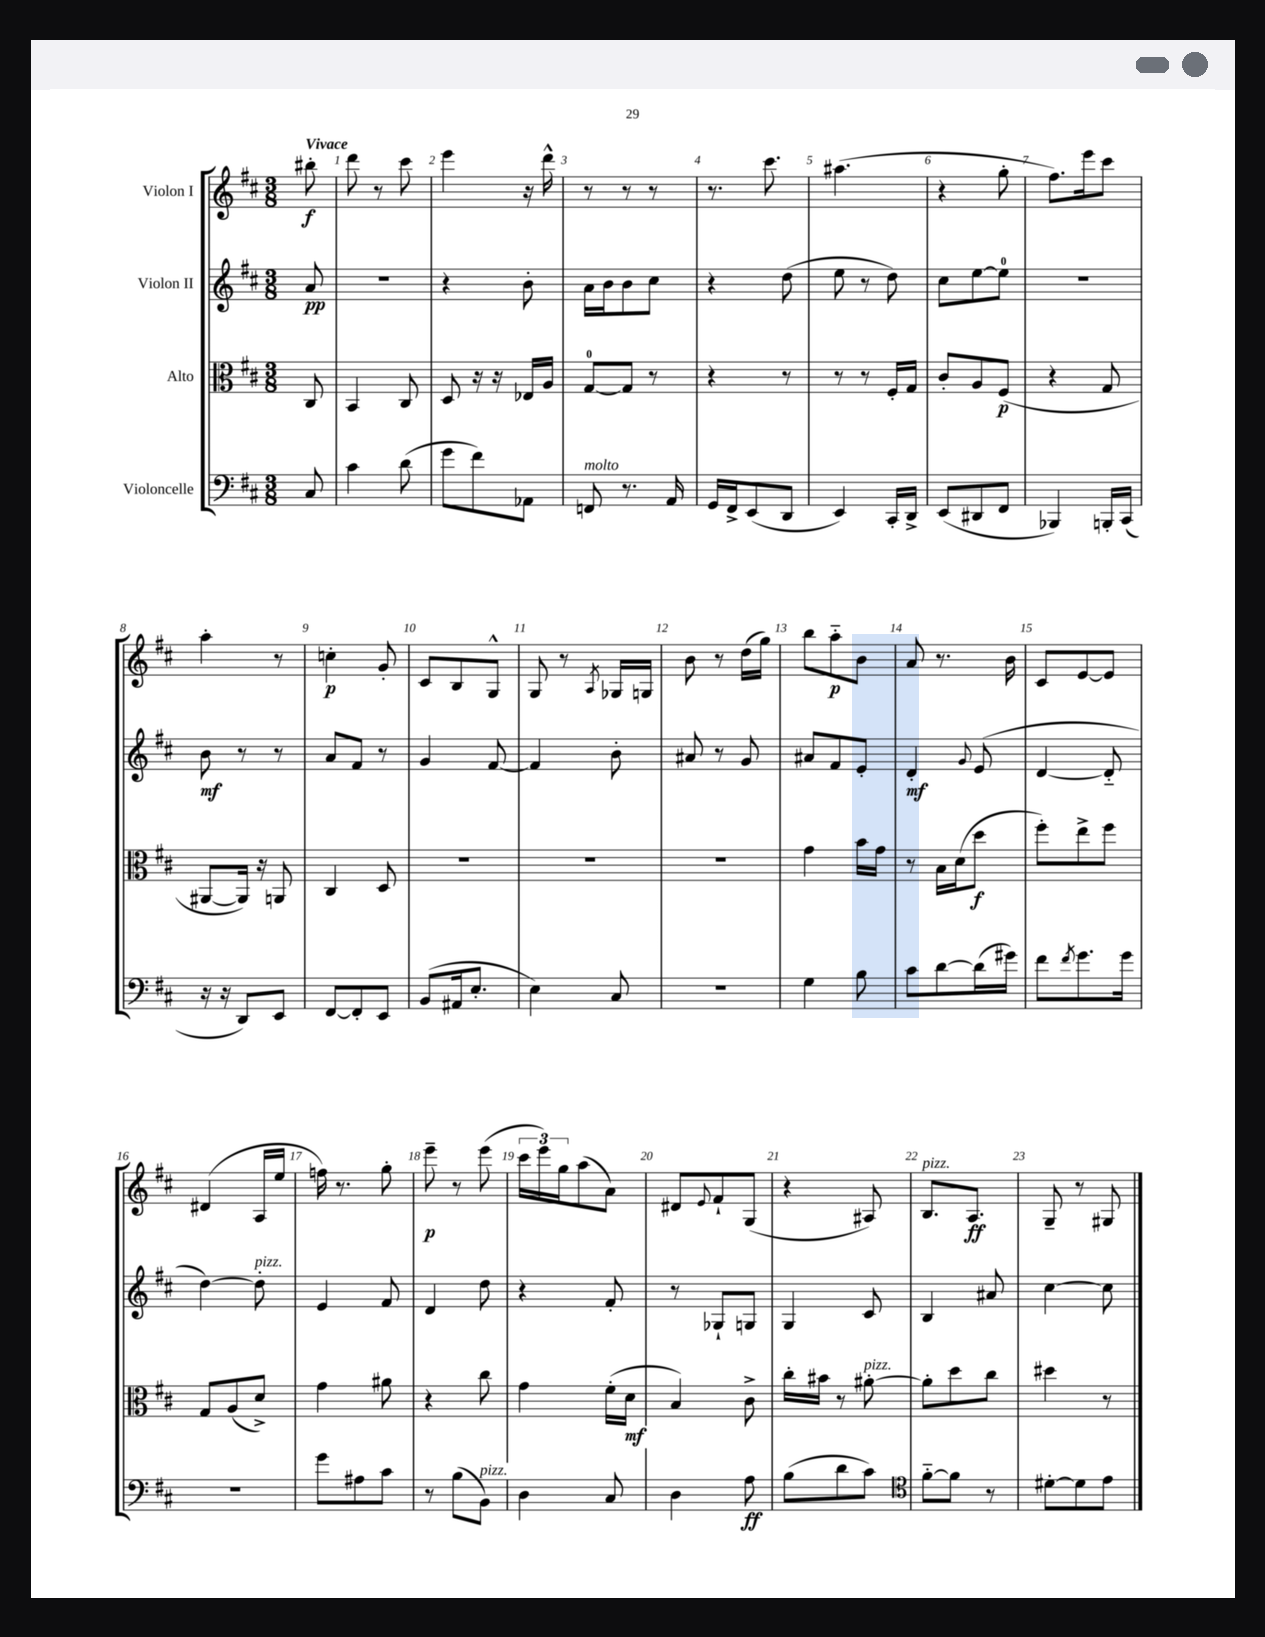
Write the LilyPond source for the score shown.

<<
\new StaffGroup <<
\new Staff = "s0" \with { instrumentName = "Violon I" } {
    \clef treble \key d \major \numericTimeSignature \time 3/8 \partial 8 \tempo "Vivace"
    bis''8-.\f |
    d'''8 r8 cis'''8 |
    e'''4 r16 d'''16-^ |
    r8 r8 r8 |
    r8. cis'''8. |
    ais''4.( |
    r4 g''8-. |
    fis''8.) e'''16 cis'''8 |
    a''4-. r8 |
    c''4-.\p g'8-. |
    cis'8 b8 g8-^ |
    g8 r8 \acciaccatura { a8 } ges16 g16 |
    b'8 r8 d''16( g''16) |
    b''8 a''8-_\p b'8 |
    a'8 r8. b'16 |
    cis'8 e'8~ e'8 |
    dis'4( a16 e''16 |
    f''16) r8. g''8-. |
    e'''8--\p r8 e'''8( |
    \tuplet 3/2 { cis'''16 e'''16) g''16 } a''8( a'8) |
    dis'8 \appoggiatura { e'8 } fis'8-! g8( |
    r4 ais8) |
    b8.^\markup { \italic "pizz." } a8.\ff |
    g8-- r8 gis8 \bar "|." |
}
\new Staff = "s1" \with { instrumentName = "Violon II" } {
    \clef treble \key d \major \numericTimeSignature \time 3/8 \partial 8
    a'8\pp |
    R4. |
    r4 b'8-. |
    a'16 b'16 b'8 cis''8 |
    r4 d''8( |
    e''8 r8 d''8) |
    cis''8 e''8~ e''8-0 |
    R4. |
    b'8\mf r8 r8 |
    a'8 fis'8 r8 |
    g'4 fis'8~ |
    fis'4 b'8-. |
    ais'8 r8 g'8 |
    ais'8 fis'8 e'8-. |
    d'4-.\mf \appoggiatura { g'8 } e'8( |
    d'4~ d'8-_ |
    d''4~) d''8-.^\markup { \italic "pizz." } |
    e'4 fis'8 |
    d'4 d''8 |
    r4 fis'8-. |
    r8 ges8-! g8 |
    g4 cis'8 |
    b4 ais'8 |
    cis''4~ cis''8 \bar "|." |
}
\new Staff = "s2" \with { instrumentName = "Alto" } {
    \clef alto \key d \major \numericTimeSignature \time 3/8 \partial 8
    cis8 |
    b,4 cis8 |
    d8 r16 r16 ees16 a16 |
    g8-0~ g8 r8 |
    r4 r8 |
    r8 r8 fis16-. g16 |
    cis'8-. a8 fis8\p( |
    r4 g8 |
    ais,8~ ais,16) r16 a,8 |
    cis4 d8 |
    R4. |
    R4. |
    R4. |
    g'4 b'16 g'16 |
    r8 b16 d'16( d''8\f |
    fis''8-.) e''8-> fis''8 |
    g8 a8( d'8->) |
    g'4 ais'8 |
    r4 cis''8 |
    g'4 fis'16-.( d'16\mf |
    b4) cis'8-> |
    cis''16-. bis'16 r8 ais'8~-.^\markup { \italic "pizz." } |
    ais'8-. d''8 cis''8 |
    dis''4 r8 \bar "|." |
}
\new Staff = "s3" \with { instrumentName = "Violoncelle" } {
    \clef bass \key d \major \numericTimeSignature \time 3/8 \partial 8
    cis8 |
    cis'4 d'8( |
    g'8 fis'8) aes,8 |
    f,8^\markup { \italic "molto" } r8. a,16 |
    g,16 fis,16-> e,8( d,8 |
    e,4) cis,16-. d,16-> |
    e,8( dis,8 fis,8 |
    bes,,4) b,,16-. cis,16( |
    r16 r16 d,8) e,8 |
    fis,8~ fis,8-. e,8 |
    b,8( ais,16 e8.-. |
    e4) cis8 |
    R4. |
    g4 b8 |
    cis'8 d'8~ d'16( gis'16) |
    fis'8 \acciaccatura { fis'8 } g'8. g'16 |
    R4. |
    g'8 ais8 cis'8 |
    r8 b8( b,8^\markup { \italic "pizz." }) |
    d4 cis8 |
    d4 a8\ff |
    b8( d'8 cis'8) |
    \clef tenor fis'8~-_ fis'8 r8 |
    dis'8~-. dis'8 e'8 \bar "|." |
}
>>
>>
\layout { \context { \Score \override BarNumber.break-visibility = ##(#f #t #t) barNumberVisibility = #all-bar-numbers-visible } }
